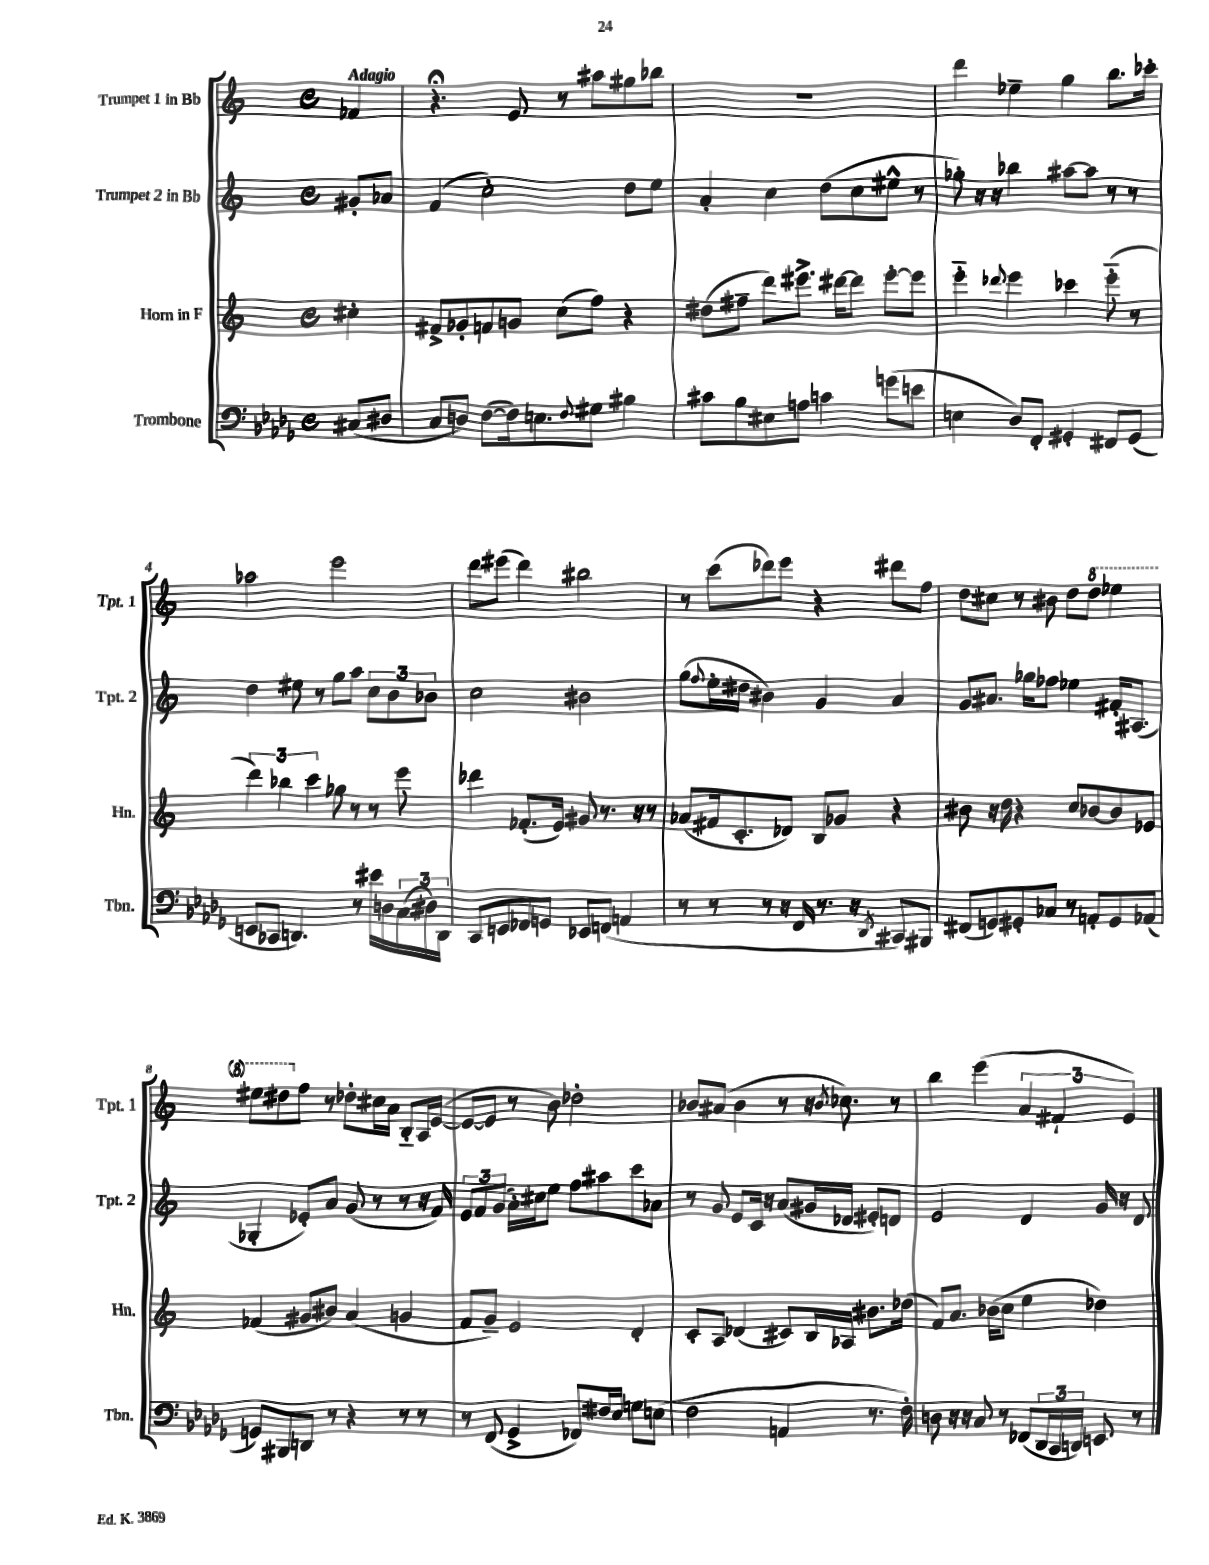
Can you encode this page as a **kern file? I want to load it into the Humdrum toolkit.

**kern	**kern	**kern	**kern
*staff4	*staff3	*staff2	*staff1
*clefF4	*clefG2	*clefG2	*clefG2
*k[b-e-a-d-g-]	*k[]	*k[]	*k[]
*M4/4	*M4/4	*M4/4	*M4/4
*met(c)	*met(c)	*met(c)	*met(c)
(8C#	4cc#'	8g#'	4f-
8D#	.	8a-	.
=	=	=	=
8C	8f#^	(4f	4.r;
8D)	8g-'	.	.
([8F	8f	2cc')	.
16F])	8g	.	8e
8.E	.	.	.
.	(8cc	.	8r
8qqF	.	.	.
8G#	8ff)	.	8aa#
4B#	4r	8dd	8gg#
.	.	8ee	8bb-
=	=	=	=
8c#	(8dd#	4a'	1r
8B-	8ff#~	.	.
8E#	8ddd)	4cc	.
8A	8.eee#^	.	.
4c	.	(8dd	.
.	[16ddd#	.	.
.	8ddd#]	8cc	.
(8g	[8eee#'	8ee#^^	.
8e	8eee#]	8r	.
=	=	=	=
4E	4eee'~	8gg-')	4ddd
.	.	16r	.
.	.	16r	.
.	8qqddd-	.	.
8D-)	4eee	4bb-	4ee-~
8FF'	.	.	.
4GG#'	4ccc-	[8aa#	4gg
.	.	8aa#]	.
8FF#	(8eee'~	8r	8.bb
(8GG#	8r	8r	.
.	.	.	16ccc-'
=	=	=	=
8EE	6ddd)	4dd	2aa-
8CC-	.	.	.
.	6bb-	.	.
4.DD)	.	8ee#	.
.	6ccc	.	.
.	.	8r	.
.	8gg-	8gg	2eee
8r	8r	8aa	.
16e#	8r	12cc	.
16D	.	.	.
.	.	12b	.
(24C	8eee	.	.
24D#)	.	12b-	.
24DD	.	.	.
=	=	=	=
8CC	4ddd-	2cc	8ddd
8EE	.	.	(8eee#
8FF-	(8.f-'	.	4ddd)
8GG	.	.	.
.	16e)	.	.
8EE-	8g#	2b#	2bb#
(8FF	8.r	.	.
4AA	.	.	.
.	16r	.	.
.	8r	.	.
=	=	=	=
8r	(8a-	(8gg	8r
.	.	8qqff	.
8r	16f#	16ee'	(8ccc
.	8.c'	16dd#	.
8r	.	4b#)	8ddd-)
16r	8d-)	.	8eee
16FF	.	.	.
8.r	8B	4g	4r
.	8g-	.	.
16r	.	.	.
8qDD-	.	.	.
8CC#)	4r	4a	8ddd#
8BBB#	.	.	8ff
=	=	=	=
(8FF#	8b#	8g	8dd
8GG)	16r	8.a#	8cc#
.	16dd	.	.
8GG#'	4r	.	8r
.	.	16gg-	.
8C-	.	8ff-	8b#
8r	8cc	4ee-	8dd
8AA'	[8b-	.	8ddd
8GG#	8b-]	16f#'	4eee-
.	.	(8.A#	.
(8AA-	8e-	.	.
=	=	=	=
8GG)	(4f-	4G-'	8eee#
8BBB#	.	.	8ddd#
8DD	8g#	8e-')	8ff
8r	8b#)	8a	8r
4r	(4a	(8g	8dd-'
.	.	8r	16cc#
.	.	.	16a
8r	4g	8r	8B'~
8r	.	16r	16A
.	.	16f)	([16e
=	=	=	=
8r	8f	12e	8e_
.	.	12f	.
(8FF	8g~)	.	8e]
.	.	(12g	.
4GG-^	2e	16a')	8r
.	.	16cc#	.
.	.	8ee	8b)
8FF-)	.	8ff	2dd-'
16F#	.	8aa#	.
16E-	.	.	.
8G	4d'	8ccc	.
(8E	.	8a-	.
=	=	=	=
2F	8c'	8r	8b-
.	8A	8g	(8a#
.	(4d-	8e	4b-
.	.	16c	.
.	.	16r	.
4AA	8c#)	(8a	8r
.	16B	16g#	16r
.	.	.	8qb-
.	16A-	16d-	8.cc-)
8.r	8.b#	8e#')	.
.	.	8d	8r
16F')	(16dd-	.	.
=	=	=	=
8D	8f)	2e	4bb
16r	8.a	.	.
16r	.	.	.
8C	.	.	(4eee
.	(16b-	.	.
8r	8cc	.	.
(8FF-	4ee	4d	6a
24DD-	.	.	.
24CC	.	.	6f#`
24DD)	.	.	.
8EE	4dd-)	16g	.
.	.	16r	.
.	.	.	6e)
8r	.	8d	.
==	==	==	==
*-	*-	*-	*-
